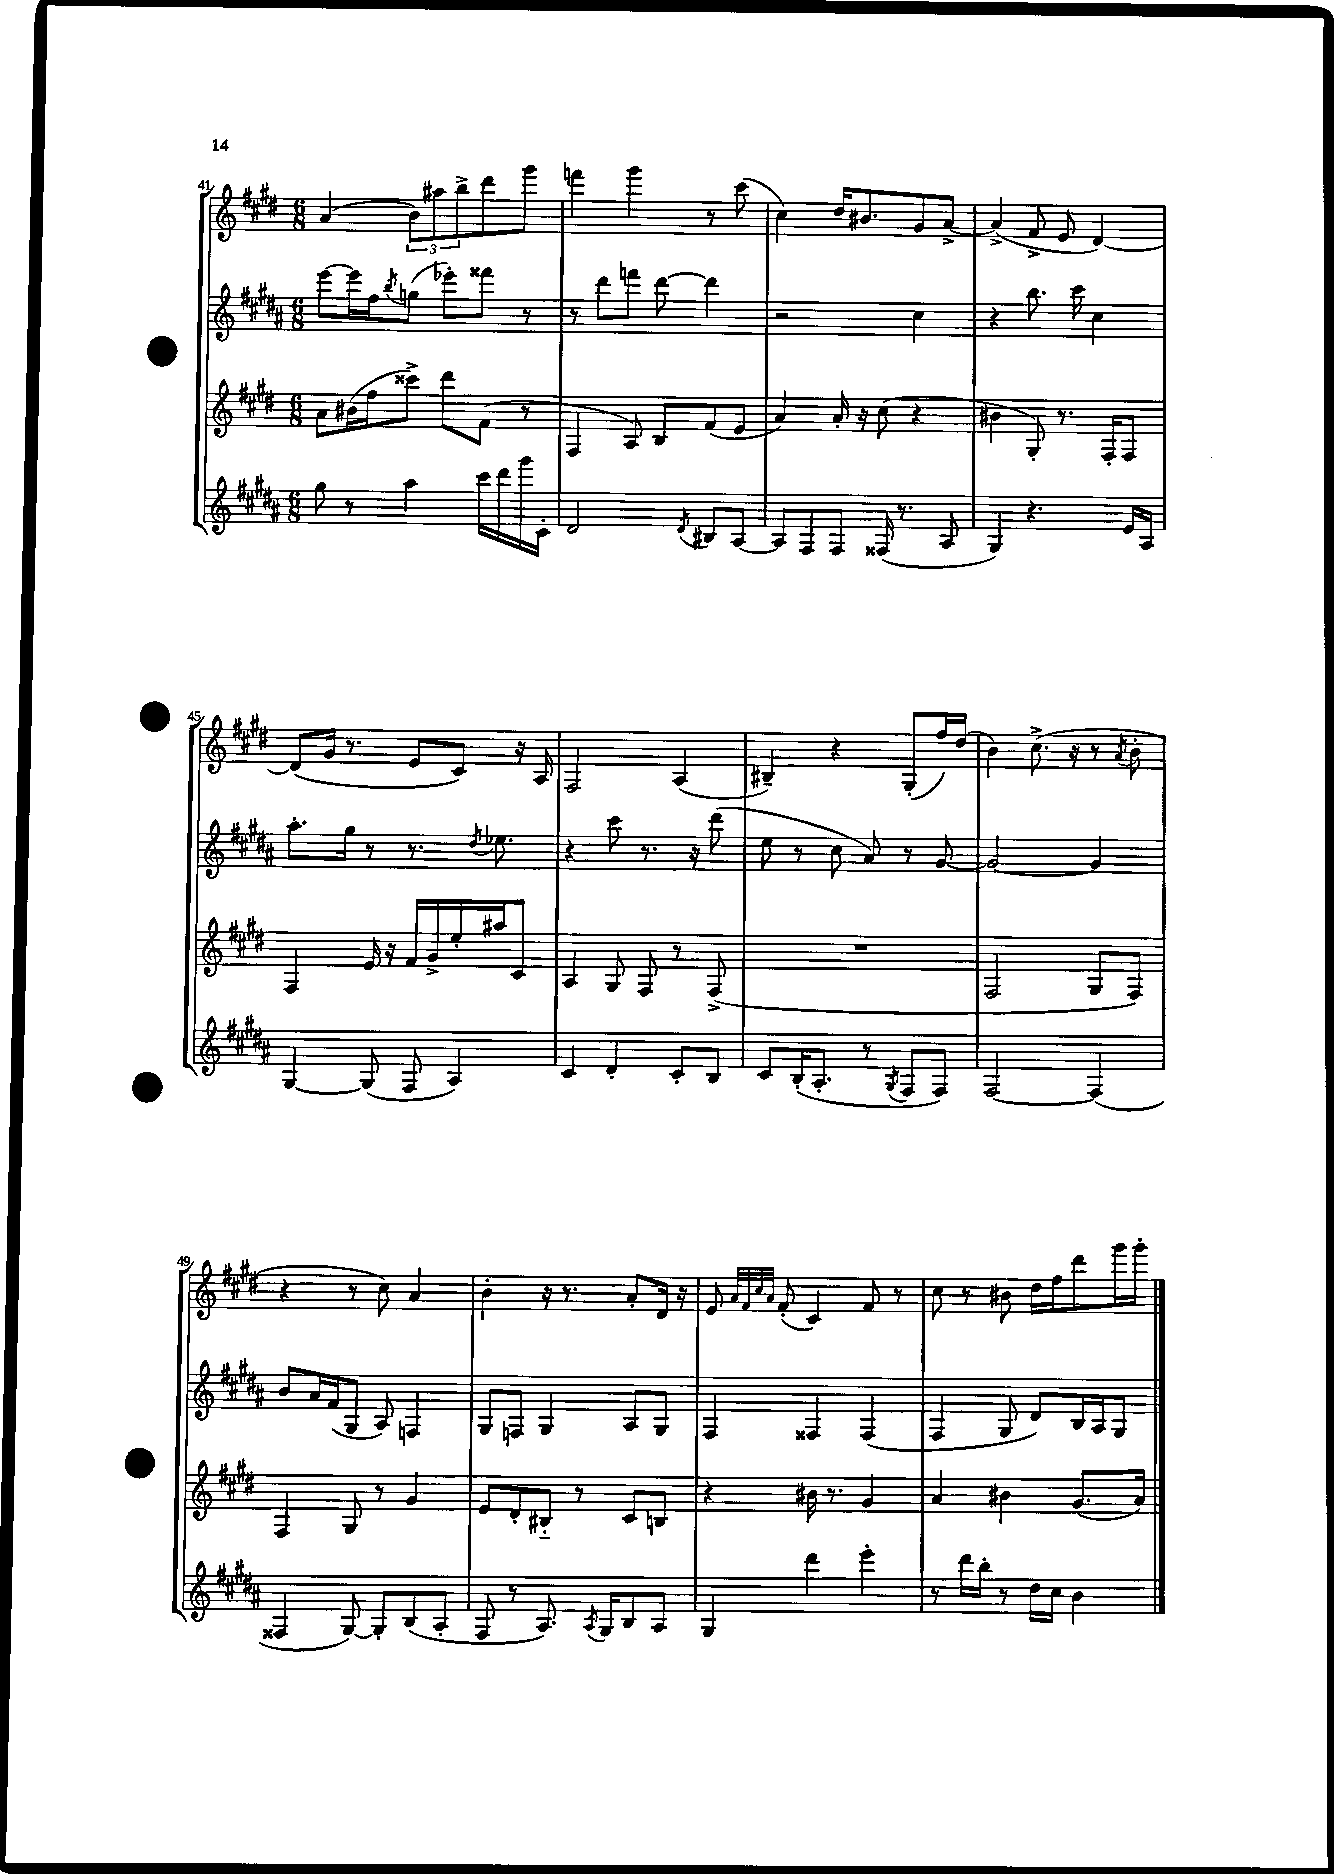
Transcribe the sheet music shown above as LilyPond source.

<<
\new StaffGroup <<
\new Staff = "s0" {
    \clef treble \key e \major \numericTimeSignature \time 6/8
    a'4( \tuplet 3/2 { b'8) ais''8 b''8-> } dis'''8 gis'''8 |
    f'''4 gis'''4 r8 cis'''8( |
    cis''4) dis''16 bis'8. gis'8 a'8~-> |
    a'4->( fis'8-> e'8 dis'4~) |
    dis'8( gis'16 r8. e'8 cis'8) r16 a16 |
    fis2 a4( |
    bis4--) r4 gis8-.( fis''16) dis''16( |
    b'4) cis''8.->( r16 r8 \acciaccatura { a'8 } b'8-. |
    r4 r8 cis''8) a'4 |
    b'4-. r16 r8. a'8-. dis'16 r16 |
    e'8 \grace { a'32 fis'32 cis''32 a'32 } fis'8-.( cis'4) fis'8 r8 |
    cis''8 r8 bis'8 dis''16 fis''16 dis'''8 gis'''16 gis'''16-. \bar "|." |
}
\new Staff = "s1" {
    \clef treble \key b \major \numericTimeSignature \time 6/8
    e'''8~ e'''16 fis''16 \acciaccatura { b''8 } g''8( ees'''8-.) fisis'''8 r8 |
    r8 dis'''8 f'''8 dis'''8~ dis'''4 |
    r2 cis''4 |
    r4 b''8. cis'''16 cis''4 |
    ais''8.-. gis''16 r8 r8. \acciaccatura { dis''8 } ees''8. |
    r4 cis'''8 r8. r16 dis'''8( |
    e''8 r8 cis''8 ais'8) r8 gis'8~ |
    gis'2~ gis'4 |
    b'8 ais'16 fis'16( gis8 ais8) f4 |
    gis8 f8 gis4 ais8 gis8 |
    fis4 fisis4 fisis4( |
    fis4 gis8 dis'8) b16 ais16 gis8 \bar "|." |
}
\new Staff = "s2" {
    \clef treble \key e \major \numericTimeSignature \time 6/8
    a'8 bis'16( fis''16 cisis'''8->) dis'''8 fis'8( r8 |
    fis4 a8) b8 fis'8( e'8 |
    a'4) a'16-. r16 cis''8( r4 |
    bis'4 gis8-.) r8. fis16-. fis8 |
    fis4 e'16 r16 fis'16 gis'16-> e''16-. ais''16 cis'8 |
    a4 gis8 fis8 r8 fis8->( |
    R2. |
    fis2 gis8 fis8) |
    fis4 gis8 r8 gis'4 |
    e'8 dis'8-. bis8-_ r8 cis'8 b8 |
    r4 bis'16 r8. gis'4 |
    a'4 bis'4 gis'8.( a'16) \bar "|." |
}
\new Staff = "s3" {
    \clef treble \key b \major \numericTimeSignature \time 6/8
    gis''8 r8 ais''4 cis'''16 dis'''16 gis'''16 cis'16-. |
    dis'2 \acciaccatura { dis'8 } bis8 ais8~ |
    ais8 fis8 fis8 fisis16( r8. ais8 |
    gis4) r4. e'16 ais16 |
    gis4~ gis8( fis8 ais4) |
    cis'4 dis'4-. cis'8-. b8 |
    cis'8 b16-.( ais8.-. r8 \acciaccatura { gis8 } fis8 fis8) |
    fis2~ fis4( |
    fisis4 gis8~) gis8-. b8( ais8-. |
    fis8 r8 ais8.) \acciaccatura { ais8 } gis16 b8 ais8 |
    gis4 dis'''4 e'''4-. |
    r8 dis'''16 b''16-. r8 dis''16 cis''16 b'4 \bar "|." |
}
>>
>>
\layout { \context { \Score currentBarNumber = #41 } }
